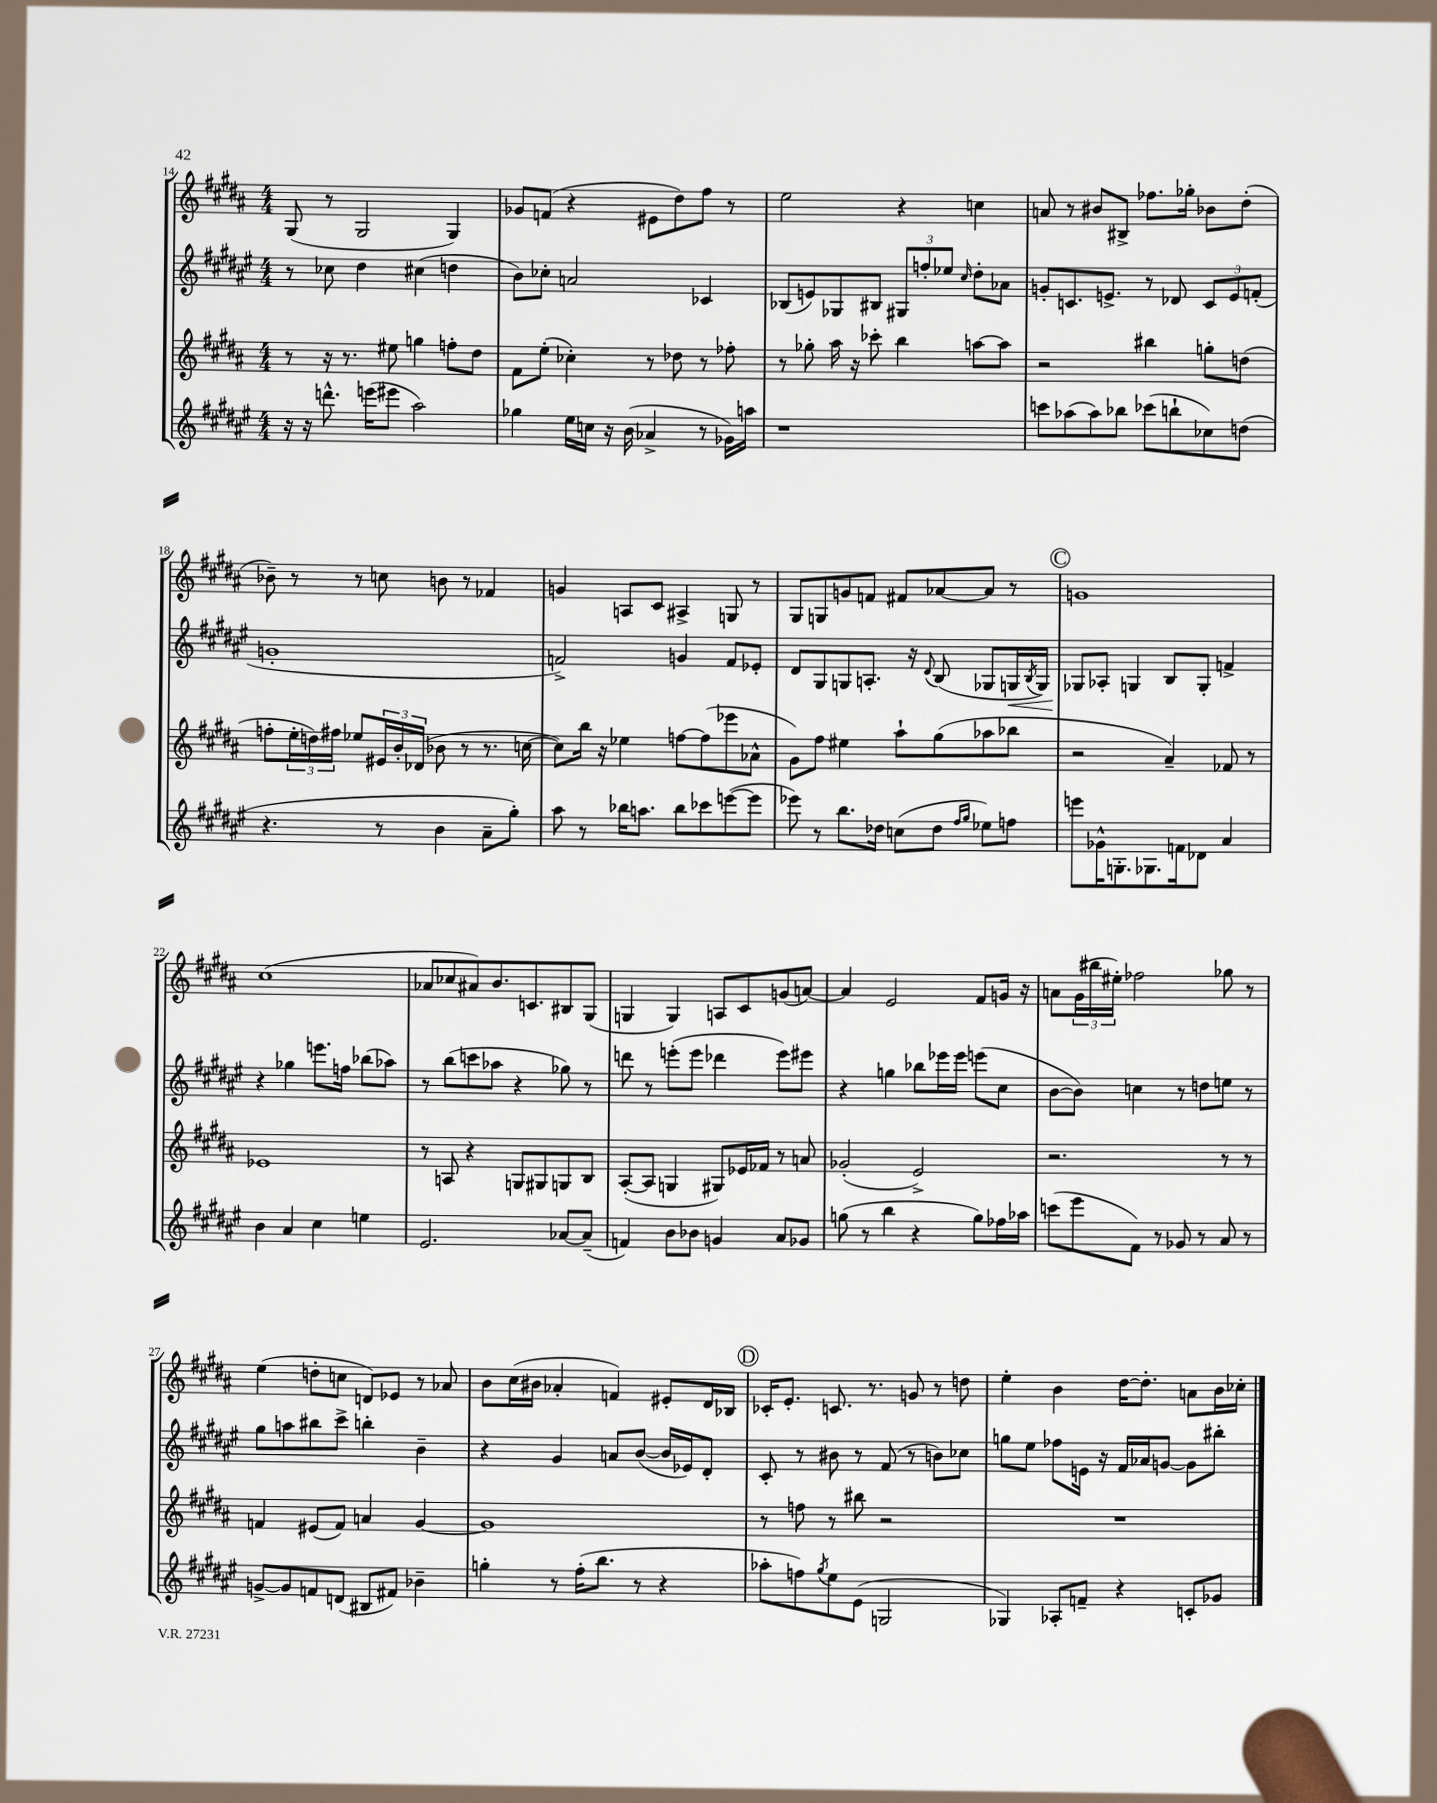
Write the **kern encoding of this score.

**kern	**kern	**kern	**dynam	**kern
*part4	*part3	*part2	*part2	*part1
*staff4	*staff3	*staff2	*staff2	*staff1
*clefG2	*clefG2	*clefG2	*	*clefG2
*k[f#c#g#d#a#e#]	*k[f#c#g#d#a#]	*k[f#c#g#d#a#e#]	*	*k[f#c#g#d#a#]
*M4/4	*M4/4	*M4/4	*	*M4/4
=14	=14	=14	=14	=14
16r	8r	8r	.	(8G#/
16r	.	.	.	.
8.dddn^^\	16r	8cc-X\	.	8r
.	8.r	.	.	.
.	.	4dd#\	.	2G#/
(16eeen\KL	.	.	.	.
8eee#X\J	8ee#X\	.	.	.
2aa#\)	4ggn\	(4cc#X\	.	.
.	8ffn'\L	4ddn\	.	4G#/)
.	8dd#\J	.	.	.
=15	=15	=15	=15	=15
4gg-X\	8f#\L	8b\L)	.	8g-X/L
.	(8ee'\J	8cc-X'\J	.	(8fn/J
16ee#\LL	4cc-X'\)	2an/	.	4r
16ccn\JJ	.	.	.	.
16r	.	.	.	.
(16b\	.	.	.	.
4a-X^/	8r	.	.	8e#X\L
.	8dd-X\	.	.	8dd#\)
8r	8r	4c-X/	.	8ff#\J
16g-X\LL)	8ff-X'\	.	.	8r
16aan\JJ	.	.	.	.
=16	=16	=16	=16	=16
1r	8r	(8B-X/L	.	2ee\
.	8gg-X'\	8en/)	.	.
.	16aa#\	8G-X/	.	.
.	16r	.	.	.
.	8ccc-X'\	8B#X/J	.	.
.	4bb\	12G#X/L	.	4r
.	.	12ffn'/	.	.
.	.	12ee-X/J	.	.
.	.	16qqcc#/	.	.
.	[8aan\L	8dd#'\L	.	4ccn\
.	8aa\J]	8a-X\J	.	.
=17	=17	=17	=17	=17
8cccn\L	2r	8gn'/L	.	8an/
(8aa-X\	.	8.cn/	.	8r
8aa-\)	.	.	.	8b#X/L
.	.	8.en^/J	.	.
8bb-X\J	.	.	.	8B#X^/J
(8ccc-X\L	4bb#X\	8r	.	8.ff-X\L
8bbn`\	.	8d-X/	.	.
.	.	.	.	16gg-X'\Jk
8cc-X\)	8ggn'\L	12c/L	.	8b-X\L
.	.	12e/	.	.
(8ddn\J	(8ddn\J	.	.	(8dd#'\J
.	.	(12fn'/J	.	.
!!LO:LB:g=z
=18	=18	=18	=18	=18
4.r	8ffn'\L	1gn'	.	8b-X~\)
.	24ee'\L	.	.	8r
.	24ddn\)	.	.	.
.	24ff#X\JJ	.	.	.
.	8ee-X/L	.	.	8r
8r	24e#X/L	.	.	8ccn\
.	24b'/	.	.	.
.	(24d-X/JJ	.	.	.
4b\	8b-X\	.	.	8bn\
.	8r	.	.	8r
8a#~\L	8.r	.	.	4f-X/
8gg#'\J)	.	.	.	.
.	[16ccn\	.	.	.
=19	=19	=19	=19	=19
8aa#\	8cc\L])	2fn^/)	.	4gn/
8r	16bb\Jk	.	.	.
.	16r	.	.	.
16bb-X\KL	4ee-X\	.	.	8An/L
8.aan\J	.	.	.	.
.	.	.	.	8c#/J
8bb-\L	[8ffn\L	4gn/	.	4A#X^/
8ccc-X\	(8ff\]	.	.	.
([8eeen\	8eee-X\	8f/L	.	8Gn/
8eee\J]	8a-X^^\J	8e-X'/J	.	8r
=20	=20	=20	=20	=20
8eee-X\)	8g#\L)	8d#/L	.	8G#/L
8r	8ff#\J	8G#/	.	8Gn/
8.bb\L	4ee#X\	8Gn/	.	8gn/
.	.	8.An'/J	.	8fn/J
16dd-X\Jk	.	.	.	.
(8ccn\L	8aa#`\L	.	.	8f#X/L
.	.	16r	.	.
.	.	8qqd#/	.	.
8dd-\J	(8gg#\	(8B/	.	[8a-X/
16qqff#/LL	.	.	.	.
16qqgg#/JJ	.	.	.	.
8ee-X\L)	8aa-X\	8G-X/L	.	8a-/J]
!	!	!	!LO:HP:b	!
8ffn\J	8bb-X\J	16Gn/L	<	8r
.	.	8qB/	.	.
.	.	16G/JJ)	.	.
!!LO:REH:place=s1:t=C
=21	=21	=21	=21	=21
8eeen\L	2r	8G-X/L	.	1gn
16g-X^^\K	.	8A-X'/J	[	.
8.Gn'\	.	.	.	.
.	.	4Gn/	.	.
8.G-X\	.	.	.	.
.	4a#~/)	8B/L	.	.
16fn\k	.	.	.	.
8d-X\J	.	8G'/J	.	.
4a#/	8f-X/	4fn^/	.	.
.	8r	.	.	.
!!LO:LB:g=z
=22	=22	=22	=22	=22
4b\	1e-X	4r	.	(1cc#
4a#/	.	4gg-X\	.	.
4cc#\	.	8.eeen\L	.	.
.	.	16ffn\Jk	.	.
4een\	.	(8bb-X\L	.	.
.	.	8aa-X\J)	.	.
=23	=23	=23	=23	=23
2.e#/	8r	8r	.	8a-X/L
.	8An/	(8bb\L	.	8cc-X/
.	4r	8cccn\	.	8a#X/)
.	.	8aa-X\J	.	8.b/
.	8Gn/L	4r	.	.
.	.	.	.	8.cn/
.	8G#X/	.	.	.
[8a-X/L	8Gn/	8gg-X\)	.	8B#X/
(8a-~/J]	8B/J	8r	.	(8G#/J
=24	=24	=24	=24	=24
4fn/)	([8A#'/L	8dddn\	.	4Gn/
.	8A#/J]	8r	.	.
8b\L	4Gn/	(8eeen'\L	.	4G/)
8b-X\J	.	8eee\J	.	.
4gn/	8G#X/L)	4ddd-X\	.	8An/L
.	16e-X/L	.	.	8c#/
.	16f-X/JJ	.	.	.
8a#/L	8r	8eee\L)	.	(8gn/
8g-X/J	8an/	8eee#X\J	.	[8an/J)
=25	=25	=25	=25	=25
(8ggn\	(2g-X'/	4r	.	4a/]
8r	.	.	.	.
4bb\	.	4ggn\	.	2e/
4r	2e^/)	8bb-X\L	.	.
.	.	16eee-X\L	.	.
.	.	16eee-\JJ	.	.
8gg\L)	.	(8eeen\L	.	8f#/L
16ff-X\L	.	8cc#\J	.	16gn/Jk
16aa-X\JJ	.	.	.	16r
=26	=26	=26	=26	=26
(8cccn\L	2.r	[8b\L	.	8an\L
8eee#\	.	8b\J])	.	(24g#\L
.	.	.	.	24bb#X\
.	.	.	.	24ee#X'\JJ)
8f#\J)	.	4ccn\	.	2ff-X\
8r	.	.	.	.
8g-X/	.	8r	.	.
8r	.	8ddn\L	.	.
8a#/	8r	8een\J	.	8gg-X\
8r	8r	8r	.	8r
!!LO:LB:g=z
=27	=27	=27	=27	=27
[8gn^/L	4fn/	8gg#\L	.	(4ee\
8g/]	.	8aan\	.	.
8fn/	(8e#X/L	8bb#X\	.	8ddn'\L
(8dn/J	8f/J)	8ccc#^\J	.	8ccn\J
8B#X/L	4an/	4bbn'\	.	8dn/L)
8f#X/J)	.	.	.	8e-X/J
4b-X~\	[4g#/	4b~\	.	8r
.	.	.	.	8a-X/
=28	=28	=28	=28	=28
4ggn'\	1g#]	4r	.	8b\L
.	.	.	.	(16cc#\L
.	.	.	.	16b#X\JJ
8r	.	4g#/	.	4a-X'/
(16ff#'\KL	.	.	.	.
8.bb\J	.	.	.	.
.	.	8an/L	.	4fn/)
8r	.	([8b/J	.	.
4r	.	16b/LL]	.	8e#X'/L
.	.	16e-X/J)	.	.
.	.	8d#'/J	.	16d#/L
.	.	.	.	16B-X/JJ
!!LO:REH:place=s1:t=D
=29	=29	=29	=29	=29
8aa-X'\L	8r	8c#'/	.	16c-X'/KL
.	.	.	.	8.e'/J
8ffn\)	8ffn\	8r	.	.
8qgg#/	.	.	.	.
8ee#\	8r	8b#X\	.	8.cn/
(8e#\J	8bb#X\	8r	.	.
.	.	.	.	8.r
2Gn/	2r	(8f#/	.	.
.	.	8r	.	8gn/
.	.	8bn\L)	.	8r
.	.	8cc-X\J	.	8ddn\
=30	=30	=30	=30	=30
4G-X/)	1r	8ggn\L	.	4ee'\
.	.	8ee#\J	.	.
8A-X'/L	.	8ff-X\L	.	4b\
8fn~/J	.	16en\Jk	.	.
.	.	16r	.	.
4r	.	16f#/LL	.	[16dd#\KL
.	.	16a-X/J	.	8.dd#'\J]
.	.	[8gn/J	.	.
8cn'/L	.	8g\L]	.	8an\L
8g-X/J	.	8bb#X'\J	.	16b\L
.	.	.	.	16cc-X'\JJ
==	==	==	==	==
*-	*-	*-	*-	*-
